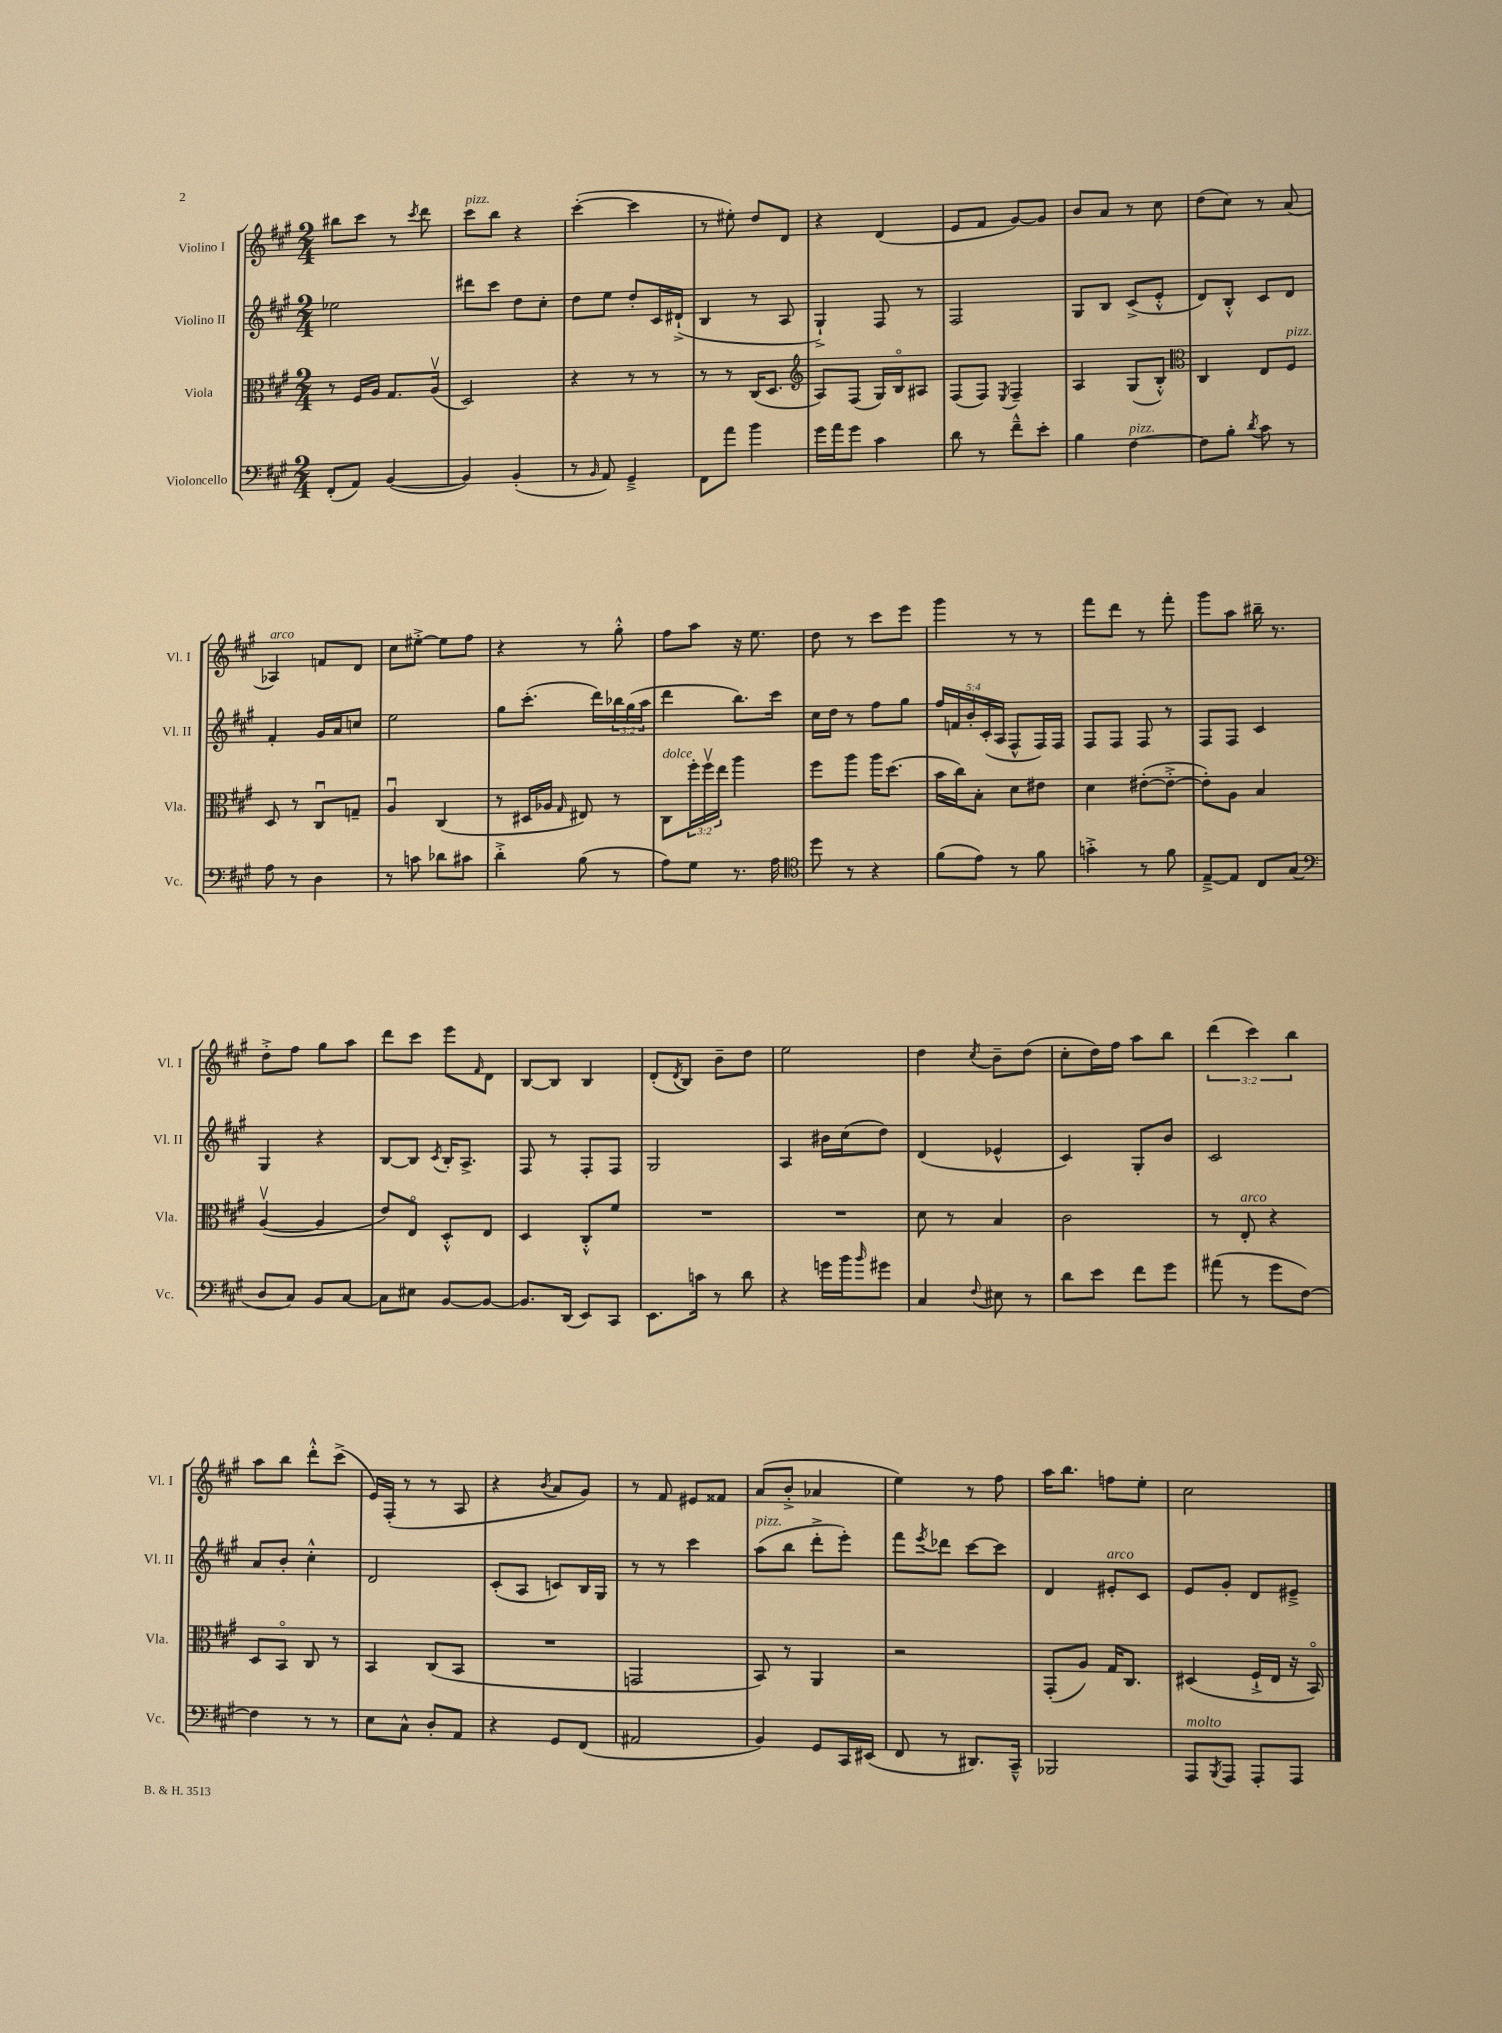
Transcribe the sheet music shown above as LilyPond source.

<<
\new StaffGroup <<
\new Staff = "s0" \with { instrumentName = "Violino I" shortInstrumentName = "Vl. I" } {
    \clef treble \key a \major \numericTimeSignature \time 2/4 \override Staff.TupletNumber.text = #tuplet-number::calc-fraction-text
    bis''8 cis'''8 r8 \acciaccatura { cis'''8 } d'''8 |
    cis'''8^\markup { \italic "pizz." } b''8 r4 |
    cis'''4~-.( cis'''4 |
    r8 eis''8-.) d''8 d'8 |
    r4 d'4( |
    e'8 fis'8 gis'8~) gis'8 |
    b'8 a'8 r8 cis''8 |
    d''8( cis''8) r8 a'8( |
    aes4^\markup { \italic "arco" }) f'8 d'8 |
    cis''8 eis''8~-.-> eis''8 fis''8 |
    r4 r8 gis''8-.-^ |
    fis''8 a''8 r16 e''8. |
    d''8 r8 cis'''8 e'''8 |
    gis'''4 r8 r8 |
    fis'''8 d'''8 r8 fis'''8-. |
    gis'''8 a''8 bis''16-- r8. |
    d''8-.-> fis''8 gis''8 a''8 |
    d'''8 cis'''8 e'''8 \grace { fis'16 } d'8 |
    b8~ b8 b4 |
    d'8-.( \acciaccatura { d'8 } b8) b'8-- d''8 |
    e''2 |
    d''4 \acciaccatura { cis''8 } b'8-- d''8( |
    cis''8-. d''16) fis''16 a''8 b''8 |
    \tuplet 3/2 { d'''4( cis'''4) b''4 } |
    a''8 b''8 d'''8-.-^ cis'''8->( |
    e'16) fis16-.( r8 r8 a8 |
    r4 \acciaccatura { b'8 } a'8 gis'8) |
    r8 fis'8 eis'8 fisis'8 |
    a'8( b'8-.-> aes'4 |
    e''4) r8 fis''8 |
    a''16 b''8. f''8 e''8-. |
    cis''2 \bar "|." |
}
\new Staff = "s1" \with { instrumentName = "Violino II" shortInstrumentName = "Vl. II" } {
    \clef treble \key a \major \numericTimeSignature \time 2/4 \override Staff.TupletNumber.text = #tuplet-number::calc-fraction-text
    ees''2 |
    dis'''8 cis'''8 d''8 cis''8-. |
    d''8 e''8 d''8-. cis'16 dis'16-!->( |
    b4 r8 a8 |
    gis4-!->) fis8 r8 |
    fis2 |
    gis8 b8 cis'8->( e'8-.-^ |
    d'8) b8-.-^ cis'8 d'8 |
    fis'4-. gis'16 a'16 c''8 |
    e''2 |
    gis''8 cis'''8.-.( d'''16) \tuplet 3/2 { bes''16 gis''16( a''16 } |
    d'''4 b''8.) cis'''16 |
    cis''16 d''16 r8 fis''8 gis''8 |
    \tuplet 5/4 { fis''16 f'16 b'16-. cis'16-.( a16 } fis8-^ fis16) fis16 |
    fis8 fis8 fis8 r8 |
    fis8 fis8 cis'4 |
    gis4 r4 |
    b8~ b8 \acciaccatura { cis'8 } b16-. a8.-> |
    fis8 r8 fis8-. fis8 |
    gis2 |
    a4 bis'16 cis''16( d''8) |
    d'4( ees'4-^ |
    cis'4) gis8-. b'8 |
    cis'2 |
    a'8 b'8-. cis''4-.-^ |
    d'2 |
    cis'8-.( a8 c'8) b16 gis16 |
    r8 r8 cis'''4 |
    a''8^\markup { \italic "pizz." }( b''8 d'''8-.-> e'''8-.) |
    fis'''8 \acciaccatura { e'''8 } des'''8 cis'''8~ cis'''8 |
    d'4 eis'8-.^\markup { \italic "arco" } cis'8 |
    e'8 gis'8-. d'8 eis'8---> \bar "|." |
}
\new Staff = "s2" \with { instrumentName = "Viola" shortInstrumentName = "Vla." } {
    \clef alto \key a \major \numericTimeSignature \time 2/4 \override Staff.TupletNumber.text = #tuplet-number::calc-fraction-text
    r8 fis16 a16 gis8. a16\upbow( |
    d2) |
    r4 r8 r8 |
    r8 r8 cis16( d8. |
    \clef treble a8) fis8( gis16) b16\flageolet ais8 |
    fis8( fis8) \acciaccatura { e8 } fis4-- |
    a4 gis8( b8-.-^) |
    \clef alto cis4 e8 fis8^\markup { \italic "pizz." } |
    d8 r8 cis8\downbow g8-- |
    a4\downbow cis4( |
    r8 dis16 aes16 \grace { gis16 } eis8) r8 |
    cis8^\markup { \italic "dolce" } \tuplet 3/2 { fis''16-. fis''16\upbow e''16 } a''4 |
    fis''8 a''8 a''16 d''8.( |
    b'16 cis''16) b8-. d'8 eis'8 |
    d'4 eis'8~-.( eis'8~-.-> |
    eis'8-.) a8 b4 |
    a4~\upbow( a4 |
    e'8) e8\flageolet d8-.-^ e8 |
    d4 cis8-.-^ fis'8 |
    R2 |
    R2 |
    d'8 r8 b4 |
    cis'2 |
    r8 e8-.^\markup { \italic "arco" } r4 |
    d8 b,8\flageolet cis8 r8 |
    b,4 cis8( b,8 |
    R2 |
    g,2 |
    b,8) r8 a,4 |
    r2 |
    gis,8-.( a8) gis16 cis8. |
    dis4( fis16-!-> e16 r16 b,16\flageolet) \bar "|." |
}
\new Staff = "s3" \with { instrumentName = "Violoncello" shortInstrumentName = "Vc." } {
    \clef bass \key a \major \numericTimeSignature \time 2/4
    fis,8-.( a,8) b,4~( |
    b,4) b,4-.( |
    r8 \grace { b,16 } a,8) gis,4---> |
    fis,8 a'8 b'4 |
    gis'16 a'16 gis'8 cis'4 |
    d'8 r8 fis'8---^ e'8-. |
    b4 fis4~^\markup { \italic "pizz." } |
    fis8 b8-. \acciaccatura { d'8 } cis'8 r8 |
    a8 r8 d4 |
    r8 c'8 des'8 cis'8 |
    d'4-.-> b8( r8 |
    a8) gis8 r8. a16 |
    \clef tenor d''8 r8 r4 |
    fis'8( e'8) r8 fis'8 |
    g'4-.-> r8 fis'8 |
    e8~---> e8 cis8 gis8( |
    \clef bass d8 cis8) b,8 cis8~ |
    cis8 eis8 b,8~ b,8~ |
    b,8. d,16( e,8) cis,8 |
    e,8. c'16 r8 d'8 |
    r4 g'16 b'16 \grace { b'16 } gis'8 |
    cis4 \appoggiatura { fis8 } eis8 r8 |
    d'8 e'8 fis'8 gis'8 |
    ais'8( r8 gis'8 fis8~) |
    fis4 r8 r8 |
    e8 cis8-^ d8-. a,8 |
    r4 gis,8 fis,8( |
    ais,2 |
    b,4) gis,8 cis,16 eis,16( |
    fis,8 r8 dis,8.) cis,16---^ |
    bes,,2 |
    a,,8^\markup { \italic "molto" } \acciaccatura { b,,8 } a,,8 a,,8-. a,,8 \bar "|." |
}
>>
>>
\layout { \context { \Score \remove "Bar_number_engraver" } }
